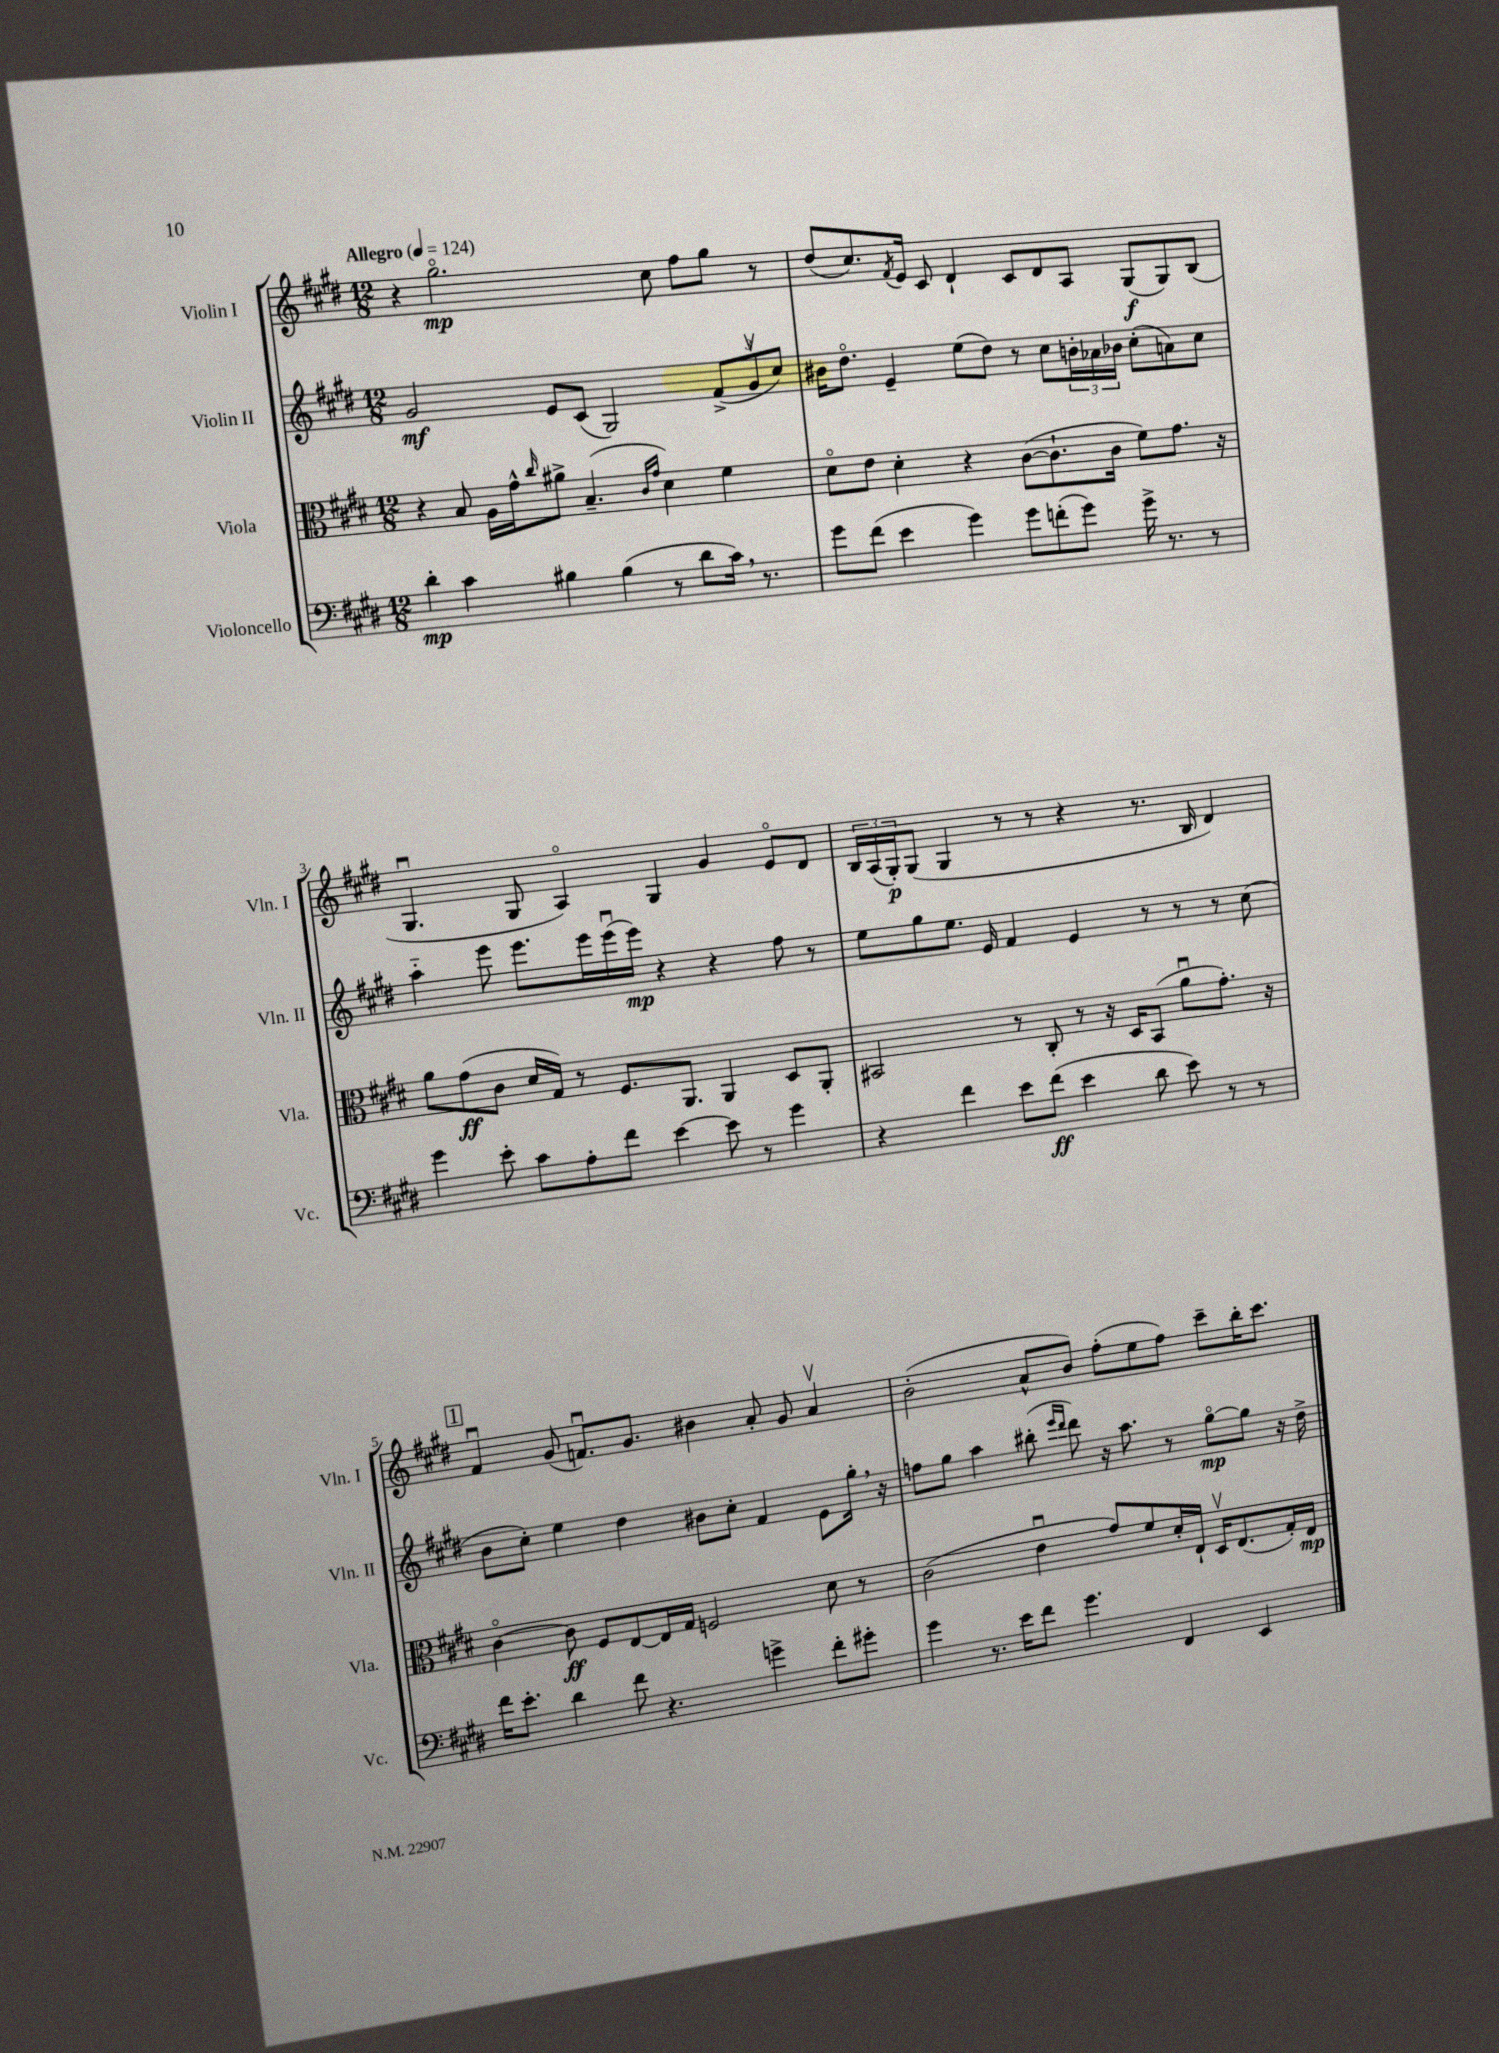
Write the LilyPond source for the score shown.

<<
\new StaffGroup <<
\new Staff = "s0" \with { instrumentName = "Violin I" shortInstrumentName = "Vln. I" } {
    \clef treble \key e \major \numericTimeSignature \time 12/8 \tempo "Allegro" 4 = 124
    r4 gis''2.\flageolet\mp cis''8 fis''8 gis''8 r8 |
    dis''8( cis''8.) \acciaccatura { fis'8 } e'16 cis'8 dis'4-! cis'8 dis'8 a8 gis8\f( gis8) b8( |
    gis4.\downbow gis8 a4\flageolet) gis4 gis'4 e'8\flageolet dis'8 |
    \tuplet 3/2 { b16 a16( gis16-.\p) } gis8( gis4 r8 r8 r4 r8. b16 dis'4) |
    \mark \markup { \box "1" } fis'4\downbow gis'8( f'8.\downbow) gis'8. bis'4 a'8-. gis'8 a'4\upbow |
    b'2-.( a'8-^ b'8) fis''8-.( e''8 fis''8) cis'''8-- b''16-. cis'''8. \bar "|." |
}
\new Staff = "s1" \with { instrumentName = "Violin II" shortInstrumentName = "Vln. II" } {
    \clef treble \key e \major \numericTimeSignature \time 12/8
    gis'2\mf e'8 cis'8( gis2) \tuplet 3/2 { fis'8->( gis'8\upbow cis''8) } |
    bis'16 dis''8.\flageolet e'4-- e''8( dis''8) r8 cis''8 \tuplet 3/2 { b'16-. aes'16 bes'16 } cis''8-.( a'8) cis''8 |
    a''4-_ e'''8 e'''8. e'''16 e'''16\downbow( e'''16\mp) r4 r4 fis''8 r8 |
    e''8 gis''8 e''8. e'16 fis'4 e'4 r8 r8 r8 cis''8( |
    \mark \markup { \box "1" } b'8 cis''8-.) e''4 dis''4 bis'8 cis''8-. fis'4 e'8 gis''16-. \breathe r16 |
    f''8 gis''8 a''4 bis''8-.( \grace { e'''16 dis'''16 } dis'''8) r16 a''8. r8 gis''8~\flageolet\mp gis''8 r16 dis''16-> \bar "|." |
}
\new Staff = "s2" \with { instrumentName = "Viola" shortInstrumentName = "Vla." } {
    \clef alto \key e \major \numericTimeSignature \time 12/8
    r4 b8 a16 gis'16-^ \grace { cis''16 } ais'8-> b4.--( \grace { cis'16 gis'16 } dis'4) fis'4 |
    dis'8\flageolet e'8 dis'4-. r4 cis'8~( cis'8.-! cis'16 fis'8) gis'8. r16 |
    a'8 gis'8\ff( cis'8 dis'16 gis16) r8 fis8. a,8. a,4 dis8 a,8-. |
    bis,2 r8 cis8-. r8 r16 dis16 bis,8( a'8\downbow gis'8.-.) r16 |
    \mark \markup { \box "1" } cis'4~\flageolet cis'8\ff fis8 e8~ e16 gis16 f2 dis'8 r8 |
    cis'2( e'4\downbow gis'8) fis'8 dis'16-. e16-! dis16\upbow e8.( gis16-.) e16\mp \bar "|." |
}
\new Staff = "s3" \with { instrumentName = "Violoncello" shortInstrumentName = "Vc." } {
    \clef bass \key e \major \numericTimeSignature \time 12/8
    dis'4-.\mp cis'4 bis4 bis4( r8 dis'8 cis'16) \breathe r8. |
    gis'8 fis'8( e'4 gis'4) gis'8 f'8-.( gis'8) gis'16-> r8. r8 |
    gis'4 e'8-. cis'8 a8-. fis'8 e'4~ e'8 r8 gis'4 |
    r4 fis'4 e'8 fis'8\ff( e'4 dis'8 e'8) r8 r8 |
    \mark \markup { \box "1" } fis'16 e'8.-. dis'4 fis'8 r4. g'4-> fis'8-. gis'8-. |
    gis'4 r8. e'16 fis'8 gis'4. fis,4 e,4 \bar "|." |
}
>>
>>
